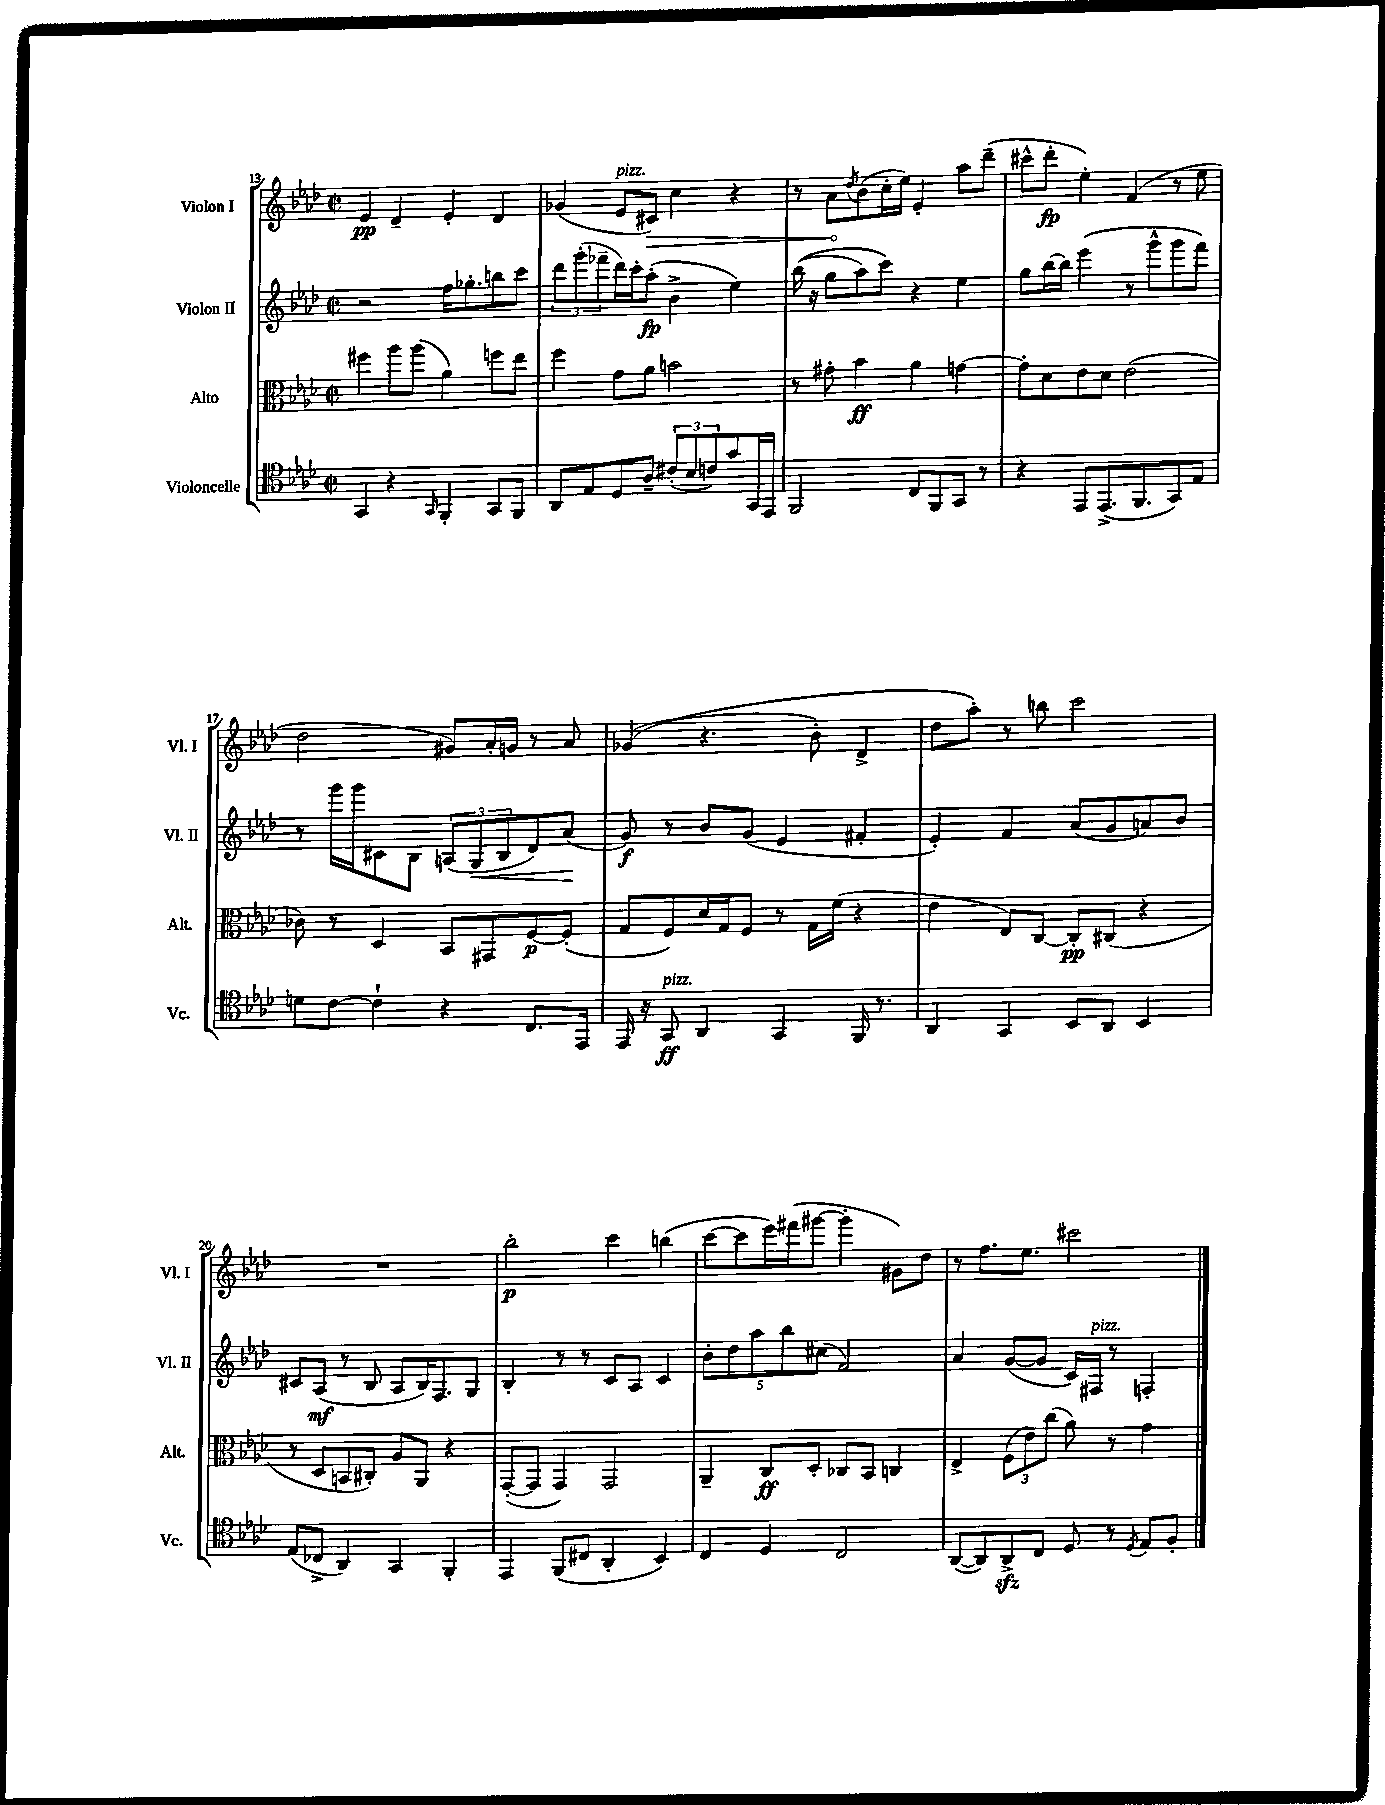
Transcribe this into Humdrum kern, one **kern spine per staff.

**kern	**kern	**kern	**kern
*staff4	*staff3	*staff2	*staff1
*clefC4	*clefC3	*clefG2	*clefG2
*k[b-e-a-d-]	*k[b-e-a-d-]	*k[b-e-a-d-]	*k[b-e-a-d-]
*M2/2	*M2/2	*M2/2	*M2/2
*met(c|)	*met(c|)	*met(c|)	*met(c|)
4GG	4ff#	2r	4e-
4r	8aa-	.	4d-~
.	(8aa-	.	.
16qqGG	.	.	.
4FF'	4a-)	16ff	4e-'
.	.	8.gg-'	.
8GG	8ff	8bb	4d-
8FF	8ee-	8ccc	.
=	=	=	=
8AA-	4ff	12ddd-	(4g-
.	.	(12ggg'	.
8E-	.	.	.
.	.	12fff-~	.
8D-	8g	16ddd-)	8e-
.	.	16ccc'	.
8A-~	8a-	(8aa-'	8c#)
(12c#'	2b	4b-^	4cc
12B-	.	.	.
12c)	.	.	.
8g	.	4ee-)	4r
16GG	.	.	.
16EE-	.	.	.
=	=	=	=
2FF	8r	&((16bb-	8r
.	.	16r	.
.	8g#'	8gg	8a-
.	.	.	8qdd-
.	4b-	8aa-)	(8b-
.	.	8ccc&)	16cc'
.	.	.	16ee-)
8C	4a-	4r	4e-'
8FF	.	.	.
8GG	[4g	4ee-	8aa-
8r	.	.	(8ddd-~
=	=	=	=
4r	8g']	8gg	8ccc#^^
.	8d-	[16bb-	8ddd-'
.	.	16bb-]	.
8EE-	8e-	(4eee-	4ee-')
(8.EE-^	8d-	.	.
.	(2e-	8r	(4f
8.FF	.	.	.
.	.	8ggg^^	.
8GG)	.	8ggg	8r
8E-	.	8fff)	8ee-
=	=	=	=
8d	8c-)	8r	2dd-
[8c	8r	16ggg	.
.	.	16ggg	.
4c`]	4D-	8c#	.
.	.	8B-	.
4r	8BB-	(12A	8g#)
.	.	12G	.
.	8GG#	.	16a-'
.	.	12B-	.
.	.	.	16g
8.C	[8F	8d-)	8r
.	(8F']	(8a-	8a-
16EE-	.	.	.
=	=	=	=
16EE-	8G	8g)	&((4g-
16r	.	.	.
8GG	8F)	8r	.
4AA-	16d-	8b-	4.r
.	16G	.	.
.	8F	(8g	.
4GG	8r	4e-	.
.	16G	.	8b-')
.	(16f	.	.
16FF	4r	4f#'	4d-^
8.r	.	.	.
=	=	=	=
4AA-	4e-	4e-')	8dd-
.	.	.	8aa-'&)
4GG	8E-)	4f	8r
.	[8C	.	8bb
8BB-	8C']	(8a-	2ccc
8AA-	(8C#	8g	.
4BB-	4r	8a)	.
.	.	8b-	.
=	=	=	=
(8E-	8r	8c#	1r
8C-^	8D-	(8A-	.
4AA-)	8BB	8r	.
.	8C#')	8B-	.
4GG	8A-	8A-	.
.	8AA-	16B-)	.
.	.	8.F	.
4FF'	4r	.	.
.	.	8G	.
=	=	=	=
4EE-	([8GG'	4B-'	2bb-'
.	8GG]	.	.
(8FF	4GG)	8r	.
8C#	.	8r	.
4AA-'	2GG	8c	4ccc
.	.	8A-	.
4BB-)	.	4c	(4bb
=	=	=	=
4C	4AA-~	10b-'	[8ccc
.	.	10dd-	.
.	.	.	8ccc]
.	.	10aa-	.
4D-	8C	.	16eee-)
.	.	10bb-	.
.	.	.	(16fff#
.	8D-'	.	[8ggg#
.	.	(10cc#	.
2C	8C-	2f)	4ggg#']
.	8BB-	.	.
.	4C	.	8g#)
.	.	.	8dd-
=	=	=	=
([8AA-	4E-^	4a-	8r
8AA-])	.	.	8.ff
8AA-^	(12F	([8g	.
.	.	.	8.ee-
.	12e-)	.	.
8C	.	8g]	.
.	(12cc	.	.
8D-	8a-)	16c)	2ccc#
.	.	16F#	.
8r	8r	8r	.
8qD-	.	.	.
8E-	4g	4F'	.
8F'	.	.	.
==	==	==	==
*-	*-	*-	*-
